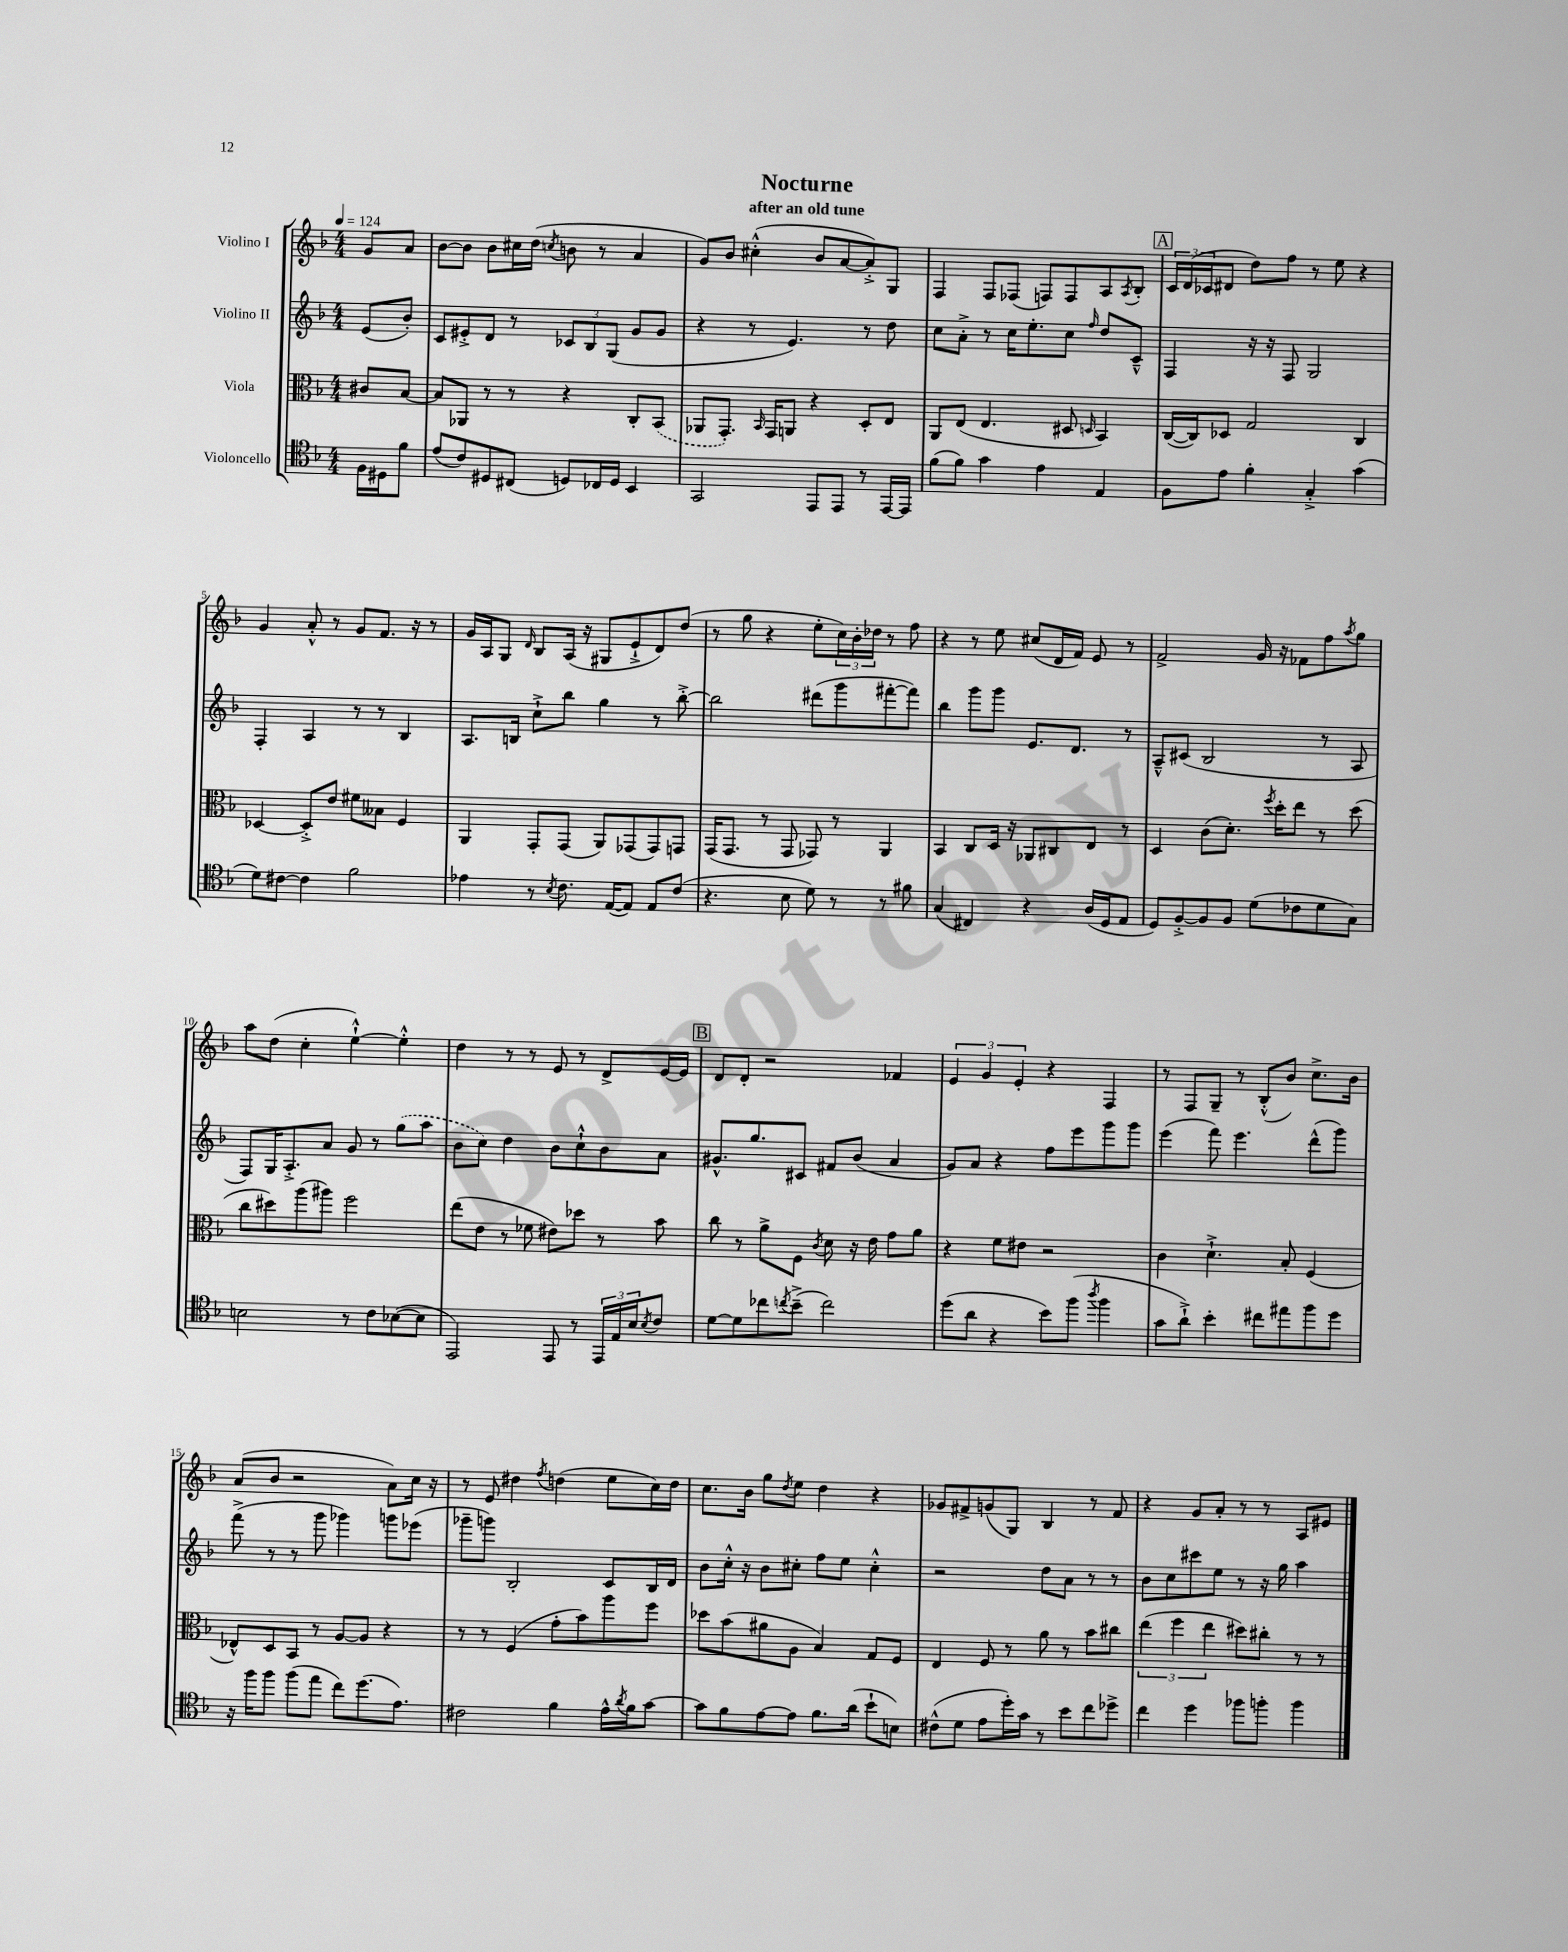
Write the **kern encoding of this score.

**kern	**kern	**kern	**kern
*staff4	*staff3	*staff2	*staff1
*clefC4	*clefC3	*clefG2	*clefG2
*k[b-]	*k[b-]	*k[b-]	*k[b-]
*M4/4	*M4/4	*M4/4	*M4/4
*MM124	*MM124	*MM124	*MM124
16F\LL	8c#/L	(8e/L	8g/L
16D#\J	.	.	.
8f\J	[8B-/J	8b-'/J)	8a/J
=	=	=	=
(8e/L	8B-/]L	8c/L	[8b-\L
8c/)	8AA-/J	8e#'^/	8b-\]J
8D#/	8r	8d/J	8b-\L
(8C#/J	8r	8r	16cc#\L
.	.	.	(16dd\JJ
.	.	.	8qcc/
8D/L)	4r	12c-/L	8b\
.	.	12B-/	.
16C-/L	.	.	8r
.	.	(12G/J	.
16D/JJ	.	.	.
4BB-/	8C'/L	8g/L	4a/
.	(8BB-/J	8g/J	.
=	=	=	=
2GG/	8AA-/L	4r	8g/L)
.	8.GG'/J)	.	8b-/J
.	.	8r	(4cc#'^^\
.	16qqBB-/	.	.
.	16GG/LK	.	.
.	8AA/J	4.e/)	.
8EE/L	4r	.	8b-/L
8EE/J	.	.	[8a/
8r	8D'/L	8r	8a'^/])
[16EE/LL	8E/J	8dd\	8G/J
16EE/]JJ	.	.	.
=	=	=	=
(8f\L	8AA/L	8cc\L	4F/
8f\J)	(8E/J	8a'^\J	.
4g\	4.E/	8r	8F/L
.	.	16cc\LK	(8F-/J
.	.	8.ee'\	.
4e\	.	.	8F/L)
.	8D#/	8cc\J	8F/
.	16qqD/	16qqff/	.
4E/	4BB-/)	8dd/L	8A/
.	.	.	8qA/
.	.	8c~^^/J	8B-'/J
=	=	=	=
8F\L	([16C/LL	4F/	24c/LL
.	.	.	(24d/
.	16C/]J)	.	.
.	.	.	24c-/J
8e\J	8D-/J	.	8d#/J
4f'\	2G/	16r	8dd\L)
.	.	16r	.
.	.	8F/	8ff\J
4G'^/	.	2G/	8r
.	.	.	8ee\
(4g\	4C/	.	4r
=	=	=	=
8d\L)	[4D-/	4F'/	4g/
[8c#\J	.	.	.
4c#\]	8D-'^/]L	4A/	8a'^^/
.	8e/J	.	8r
2f\	8f#\L	8r	8g/L
.	8B--\J	8r	8.f/J
.	4F/	4B-/	.
.	.	.	16r
.	.	.	8r
=	=	=	=
4e-\	4AA/	8.A/L	16g/LL
.	.	.	16A/J
.	.	.	8G/J
.	.	16B/Jk	.
.	.	.	16qqd/
8r	8GG'/L	8cc`^\L	8B-/L
8qB-/	.	.	.
8.c\	(8GG/J	8bb-\J	(16A/Jk
.	.	.	16r
.	8AA/L)	4gg\	8G#/L
([16E/LK	.	.	.
8E/]J)	(8GG-/	.	8e`^/
8E/L	8GG-/)	8r	8d/)
(8c/J	8GG/J	[8bb-'^\	(8dd/J
=	=	=	=
4.r	(16GG/LK	2bb-\]	8r
.	8.GG/J	.	.
.	.	.	8gg\
.	8r	.	4r
8B-\	8GG/	.	.
8d\)	8GG-/)	(8ddd#\L	8ee'\L
8r	8r	8ggg\	24cc\L)
.	.	.	24b-'\
.	.	.	24dd-\JJ
8r	4AA/	[8fff#'\	8r
8f#\	.	8fff#\]J)	8ff\
=	=	=	=
(4G/	4BB-/	4bb-\	4r
4C#/)	8C/L	8ggg\L	8r
.	16D/Jk	8ggg\J	8ee\
.	16r	.	.
4r	8AA-/L	8.e/L	(8cc#/L
.	8C#/	.	16d/L
.	.	8.d/J	16f/JJ)
(16A/LL	8E/J	.	8e/
16D/J	.	.	.
8E/J	8r	8r	8r
=	=	=	=
8D/L)	4D/	8A~^^/L	2f^/
[8F'^/	.	(8c#/J	.
8F/]	(8c\L	2B-/	.
8F/J	8.d'\J)	.	.
(8d\L	.	.	16g/
.	8qff/	.	.
.	16dd'\LK	.	16r
8c-\	8ee\J	.	8f-\L
8d\	8r	8r	8ff\
.	.	.	8qaa/
8G\J)	(8dd\	8A/	8gg\J
=	=	=	=
2B\	8cc\L	8F/L)	8aa\L
.	8dd#\)	16G/K	(8dd\J
.	.	8.A'^/	.
.	(8aa\	.	4cc'\
.	8aa#\J)	8a/J	.
8r	2ff\	8g/	[4ee`^^\)
8c\L	.	8r	.
([8B-\	.	(8gg\L	4ee'^^\]
8B-\]J	.	8aa\J	.
=	=	=	=
2EE/)	(8ee\L	8b-\L	4dd\
.	8e\J	8cc\J)	.
.	8r	4dd\	8r
.	8f-\	.	8r
8EE/	8e#\L)	8b-\L	8e/
8r	8dd-\J	8cc`^^\	8r
24EE/LL	8r	8b-\	8d^/L
24E/	.	.	.
24B-/J	.	.	.
8qB-/	.	.	.
8c/J	8b-\	8a\J	[16e/L
.	.	.	16e/]JJ
=	=	=	=
[8d\L	8cc\	8.g#^^/L	8d/L
8d\]	8r	.	8d'/J
.	.	8.gg/	.
8cc-\	8a^\L	.	2r
8qcc/	.	.	.
(8b-~^\J	8F\J	8c#/J	.
.	8qc/	.	.
2cc\)	8d\	8f#/L	.
.	16r	(8b-/J	.
.	16e\	.	.
.	8g\L	4a/	4f-/
.	8a\J	.	.
=	=	=	=
(8dd\L	4r	8g/L)	6e/
8a\J	.	8a/J	.
.	.	.	6g/
4r	8f\L	4r	.
.	.	.	6e'/
.	8e#\J	.	.
8b-\L)	2r	8ff\L	4r
(8ff\J	.	8eee\	.
8qaa/	.	.	.
4ff\	.	8ggg\	4F/
.	.	8ggg\J	.
=	=	=	=
8g\L	4c\	(4eee\	8r
8a`^\J)	.	.	8F/L
4b-'\	4.d`^\	8fff\)	8G~/J
.	.	4.eee\	8r
8cc#\L	.	.	(8B-'^^/L
8ee#\	8B-'/	.	8b-/J)
8ff\	(4F/	(8ddd^^\L	8.cc^\L
8dd\J	.	8ggg\J)	.
.	.	.	16b-\Jk
=	=	=	=
16r	8E-^^/L)	(8fff^\	(8a/L
16ff\LK	.	.	.
8ff\J	8D/	8r	8b-/J
(8ff\L	8BB-/J	8r	2r
8ee\J	8r	8ggg\	.
8cc\L)	[8A/L	4ggg-\)	.
(8.dd\	8A/]J	.	.
.	4r	8ggg\L	8a\L)
8.e\J)	.	.	.
.	.	(8eee-\J	16cc\Jk
.	.	.	16r
=	=	=	=
2c#\	8r	8ggg-~\L	8r
.	8r	8ggg\J)	8e/
.	(4F/	2B-'/	4dd#\
.	.	.	8qff/
4f\	8g'\L	.	(4dd\
.	8b-\)	.	.
16e^^\LL	8aa\	8c/L	8ee\L
8qa/	.	.	.
16f\J	.	.	.
[8g\J	8ff\J	16B-/L	16cc\L)
.	.	16d/JJ	16dd\JJ
=	=	=	=
8g\]L	8dd-\L	8b-\L	8.cc\L
8f\	(8b-\	16cc'^^\Jk	.
.	.	16r	16b-\Jk
[8e\	8a#\	8b-\L	8gg\L
.	.	.	8qdd/
8e\]J	8A\J	8cc#'\J	8ee\J
8.f\L	4B-/)	8ff\L	4dd\
.	.	8ee\J	.
(16a\Jk	.	.	.
8b-`\L	8G/L	4cc#'^^\	4r
8B\J)	8F/J	.	.
=	=	=	=
(8c#^^\L	4E/	2r	8g-/L
8d\J	.	.	8f#^/
8e\L	8F/	.	(8g/
16dd'\L)	8r	.	8G/J)
16g\JJ	.	.	.
8r	8a\	8dd\L	4B-/
8b-\L	8r	8a\J	.
8cc\	8b-\L	8r	8r
8dd-^\J	8cc#\J	8r	8f#/
=	=	=	=
4cc\	(6ee\	8b-\L	4r
.	.	8cc\	.
.	6ff\	.	.
4dd\	.	8ccc#\	8g/L
.	6ee\	.	.
.	.	8ee\J	8a'/J
8ff-\L	8dd#\L)	8r	8r
8ff'\J	8cc#'\J	16r	8r
.	.	16gg\	.
4ff\	8r	4aa\	8A/L
.	8r	.	8e#/J
==	==	==	==
*-	*-	*-	*-
